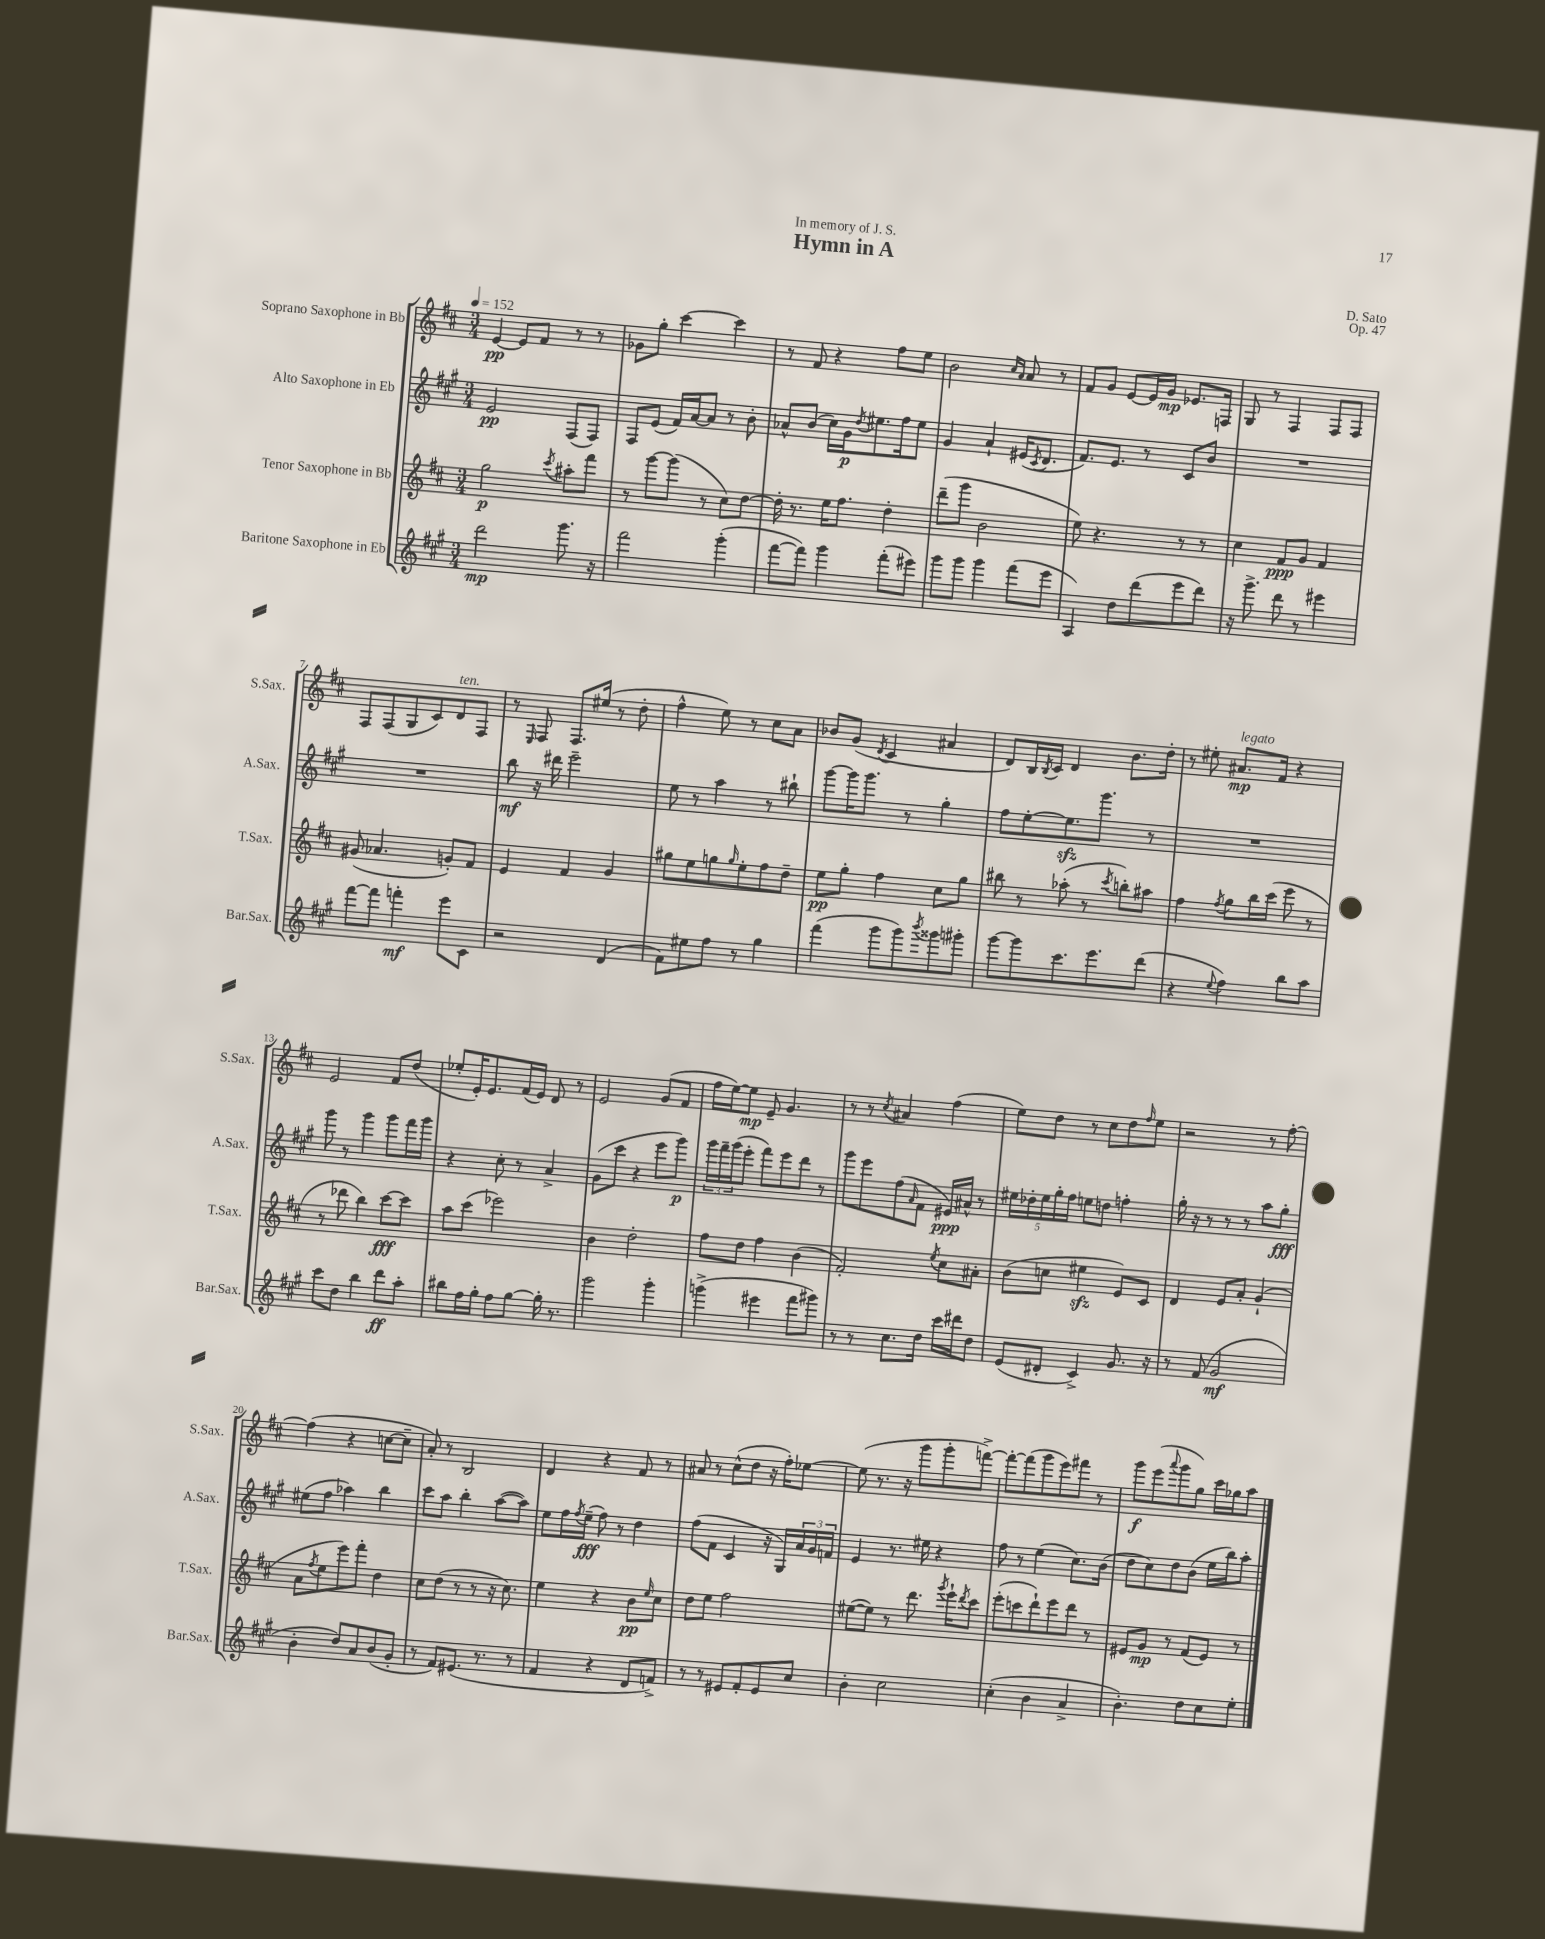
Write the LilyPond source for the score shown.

\header { title = "Hymn in A" composer = "D. Sato" dedication = "In memory of J. S." opus = "Op. 47" }
<<
\new StaffGroup <<
\new Staff = "s0" \with { instrumentName = "Soprano Saxophone in Bb" shortInstrumentName = "S.Sax." } {
    \clef treble \key d \major \numericTimeSignature \time 3/4 \tempo 4 = 152
    e'4~\pp e'8 fis'8 r8 r8 |
    ges'8 g''8-. cis'''4~ cis'''4 |
    r8 fis'8 r4 fis''8 e''8 |
    b'2 \grace { cis''16 a'16 } a'8 r8 |
    fis'8 g'8 e'8~ e'16 g'16\mp ees'8. f16 |
    g8 r8 fis4 fis8 fis8 |
    fis8 fis8( g8 cis'8) d'8^\markup { \italic "ten." } fis8 |
    r8 \grace { e16 } fis8 fis8. eis''16( r8 d''8-. |
    fis''4-^ e''8) r8 cis''8 a'8 |
    bes'8 g'8( \acciaccatura { d'8 } cis'4 ais'4 |
    d'8) b16 \acciaccatura { b8 } cis'16 d'4 b'8. d''16-. |
    r8 eis''8-. ais'8.\mp^\markup { \italic "legato" } fis'16 r4 |
    e'2 fis'8 d''8( |
    ees''8-. e'16-.) e'8. fis'16( e'16) d'8 r8 |
    e'2 g'8( fis'8 |
    fis''16 e''16~) e''8\mp e'8-- g'4. |
    r8 r8 \acciaccatura { cis''8 } ais'4 fis''4( |
    e''8) d''8 r8 cis''8 d''8 \grace { fis''16 } e''8 |
    r2 r8 fis''8~-. |
    fis''4( r4 c''8~ c''8-- |
    a'8-.) r8 b2 |
    d'4 r4 fis'8 r8 |
    ais'8 r8 cis''8-^( d''8 r16 fis''16-.) ees''8~ |
    ees''8( r8. r16 g'''8 g'''8-. f'''8~->) |
    f'''8~-. f'''8( g'''8 e'''8) fis'''8 r8 |
    g'''8\f e'''8( \appoggiatura { a'''8 } g'''8 g''8) cis'''16 ges''16 a''8 \bar "|." |
}
\new Staff = "s1" \with { instrumentName = "Alto Saxophone in Eb" shortInstrumentName = "A.Sax." } {
    \clef treble \key a \major \numericTimeSignature \time 3/4
    e'2\pp fis8( fis8) |
    fis8 e'8( fis'16) a'16~ a'8 r8 b'8-. |
    aes'8-^ b'8( cis''16) gis'16\p \acciaccatura { d''8 } eis''8. fis''16 eis''8 |
    gis'4 a'4-! eis'16( \acciaccatura { cis'8 } d'8. |
    fis'8.) e'8. r8 cis'8 b'8 |
    R2. |
    R2. |
    b''8\mf r16 dis'''16 e'''2-- |
    e''8 r8 a''4 r8 bis''8-! |
    gis'''8~ gis'''16 gis'''8. r8 gis''4-. |
    fis''8 e''8~-. e''8.\sfz gis'''8. r8 |
    R2. |
    gis'''8 r8 gis'''4 gis'''8 fis'''16 gis'''16 |
    r4 cis''8-. r8 a'4-> |
    gis'8( cis'''8 r4 e'''8 gis'''8\p) |
    \tuplet 3/2 { gis'''16 fis'''16-- gis'''16( } e'''8-. fis'''8) e'''8 d'''8 r8 |
    gis'''8 e'''8 fis''8( \grace { a'16 } fis'8 eis'16\ppp) ais'16-^ r8 |
    \tuplet 5/4 { eis''16 des''16-. eis''16 gis''16-. fis''16 } e''8 d''8 f''4-. |
    gis''16-. r16 r8 r8 r8 a''8 gis''8-.\fff |
    eis''8( fis''8 aes''4) b''4 |
    cis'''8 a''8 b''4-. a''8~( a''8) |
    e''8 fis''16 \acciaccatura { fis''8 } e''16--\fff( fis''8) r8 d''4 |
    fis''8( fis'8 cis'4 r16 gis16) \tuplet 3/2 { a'16 gis'16 f'16 } |
    e'4 r8. eis''16 r4 |
    fis''8 r8 e''4( cis''8.) b'16( |
    d''8 cis''8) d''8 b'8( e''16 b''16) a''8-. \bar "|." |
}
\new Staff = "s2" \with { instrumentName = "Tenor Saxophone in Bb" shortInstrumentName = "T.Sax." } {
    \clef treble \key d \major \numericTimeSignature \time 3/4
    g''2\p \acciaccatura { cis'''8 } ais''8-. fis'''8 |
    r8 g'''8~ g'''8( r8 cis''8) d''8~ |
    d''16-. r8. e''16 fis''8. d''4-. |
    d'''8--( g'''8 b'2 |
    e''8) r4. r8 r8 |
    cis''4 fis'8\ppp g'8 fis'4 |
    gis'8( aes'4. g'8-.) fis'8 |
    e'4 fis'4 g'4 |
    gis''8 e''8 g''8 \grace { g''16 } e''8-. fis''8 d''8-- |
    e''8\pp g''8-. fis''4 cis''8 g''8 |
    bis''8 r8 aes''8-.( r8 \acciaccatura { cis'''8 } b''8-.) ais''8 |
    fis''4 \acciaccatura { fis''8 } g''8 b''16 cis'''16( e'''8 r8 |
    r8 des'''8 b''4) cis'''8~\fff cis'''8 |
    a''8 cis'''8( ees'''2) |
    b'4 d''2-. |
    fis''8 d''8 fis''4 b'4( |
    fis'2-.) \acciaccatura { e''8 } cis''8 ais'8-. |
    b'8( c''8 eis''4\sfz e'8) cis'8 |
    d'4 e'8 a'8-. g'4-!( |
    a'8 \acciaccatura { fis''8 } e''8 e'''8) fis'''8-. d''4 |
    cis''8 d''8( r8 r8 r16 cis''8.) |
    e''4 r4 b'8\pp \grace { e''16 } cis''8 |
    d''8 e''8 fis''2 |
    eis''8~( eis''8) r8 d'''8. \acciaccatura { g'''8 } e'''16-! \acciaccatura { d'''8 } cis'''8 |
    e'''8-.( c'''8 d'''8-!) e'''8 d'''8 r8 |
    eis'8 g'8\mp r8 fis'8( eis'8) r8 \bar "|." |
}
\new Staff = "s3" \with { instrumentName = "Baritone Saxophone in Eb" shortInstrumentName = "Bar.Sax." } {
    \clef treble \key a \major \numericTimeSignature \time 3/4
    d'''2\mp gis'''8. r16 |
    fis'''2 gis'''4-.( |
    fis'''8~ fis'''8) gis'''4 fis'''8-.( eis'''8) |
    gis'''8 gis'''8 gis'''4 fis'''8( e'''8 |
    a4) d''8 d'''8( e'''8 d'''8) |
    r16 gis'''8.-> d'''8 r8 eis'''4 |
    fis'''8~ fis'''8 f'''4-.\mf e'''8 cis'8 |
    r2 d'4( |
    fis'8) eis''8 fis''8 r8 gis''4 |
    fis'''4( gis'''8 gis'''8) \acciaccatura { b'''8 } gisis'''8 gis'''8-. |
    gis'''8~ gis'''8 cis'''8. e'''8. d'''8( |
    r4 \appoggiatura { e''8 } fis''4) b''8 a''8 |
    cis'''8 d''8 b''4 d'''8\ff a''8-. |
    bis''8 fis''16 gis''16-. fis''8 gis''8~ gis''16-. r8. |
    gis'''2 gis'''4-. |
    g'''4->( eis'''4 fis'''8 gis'''8) |
    r8 r8 cis''8. d''16 cis'''16 dis'''16 d''8 |
    e'8( dis'8-. cis'4->) gis'8. r16 |
    r8 fis'8( gis'2\mf |
    b'4-. d''8) a'8 b'8( gis'8-. |
    r8 fis'8) eis'8.( r8. r8 |
    fis'4 r4 d'8 f'8->) |
    r8 r8 eis'8 fis'8-. eis'8 cis''8 |
    b'4-. cis''2 |
    cis''4-.( b'4 a'4-> |
    b'4.-.) d''8 cis''8 e''8-. \bar "|." |
}
>>
>>
